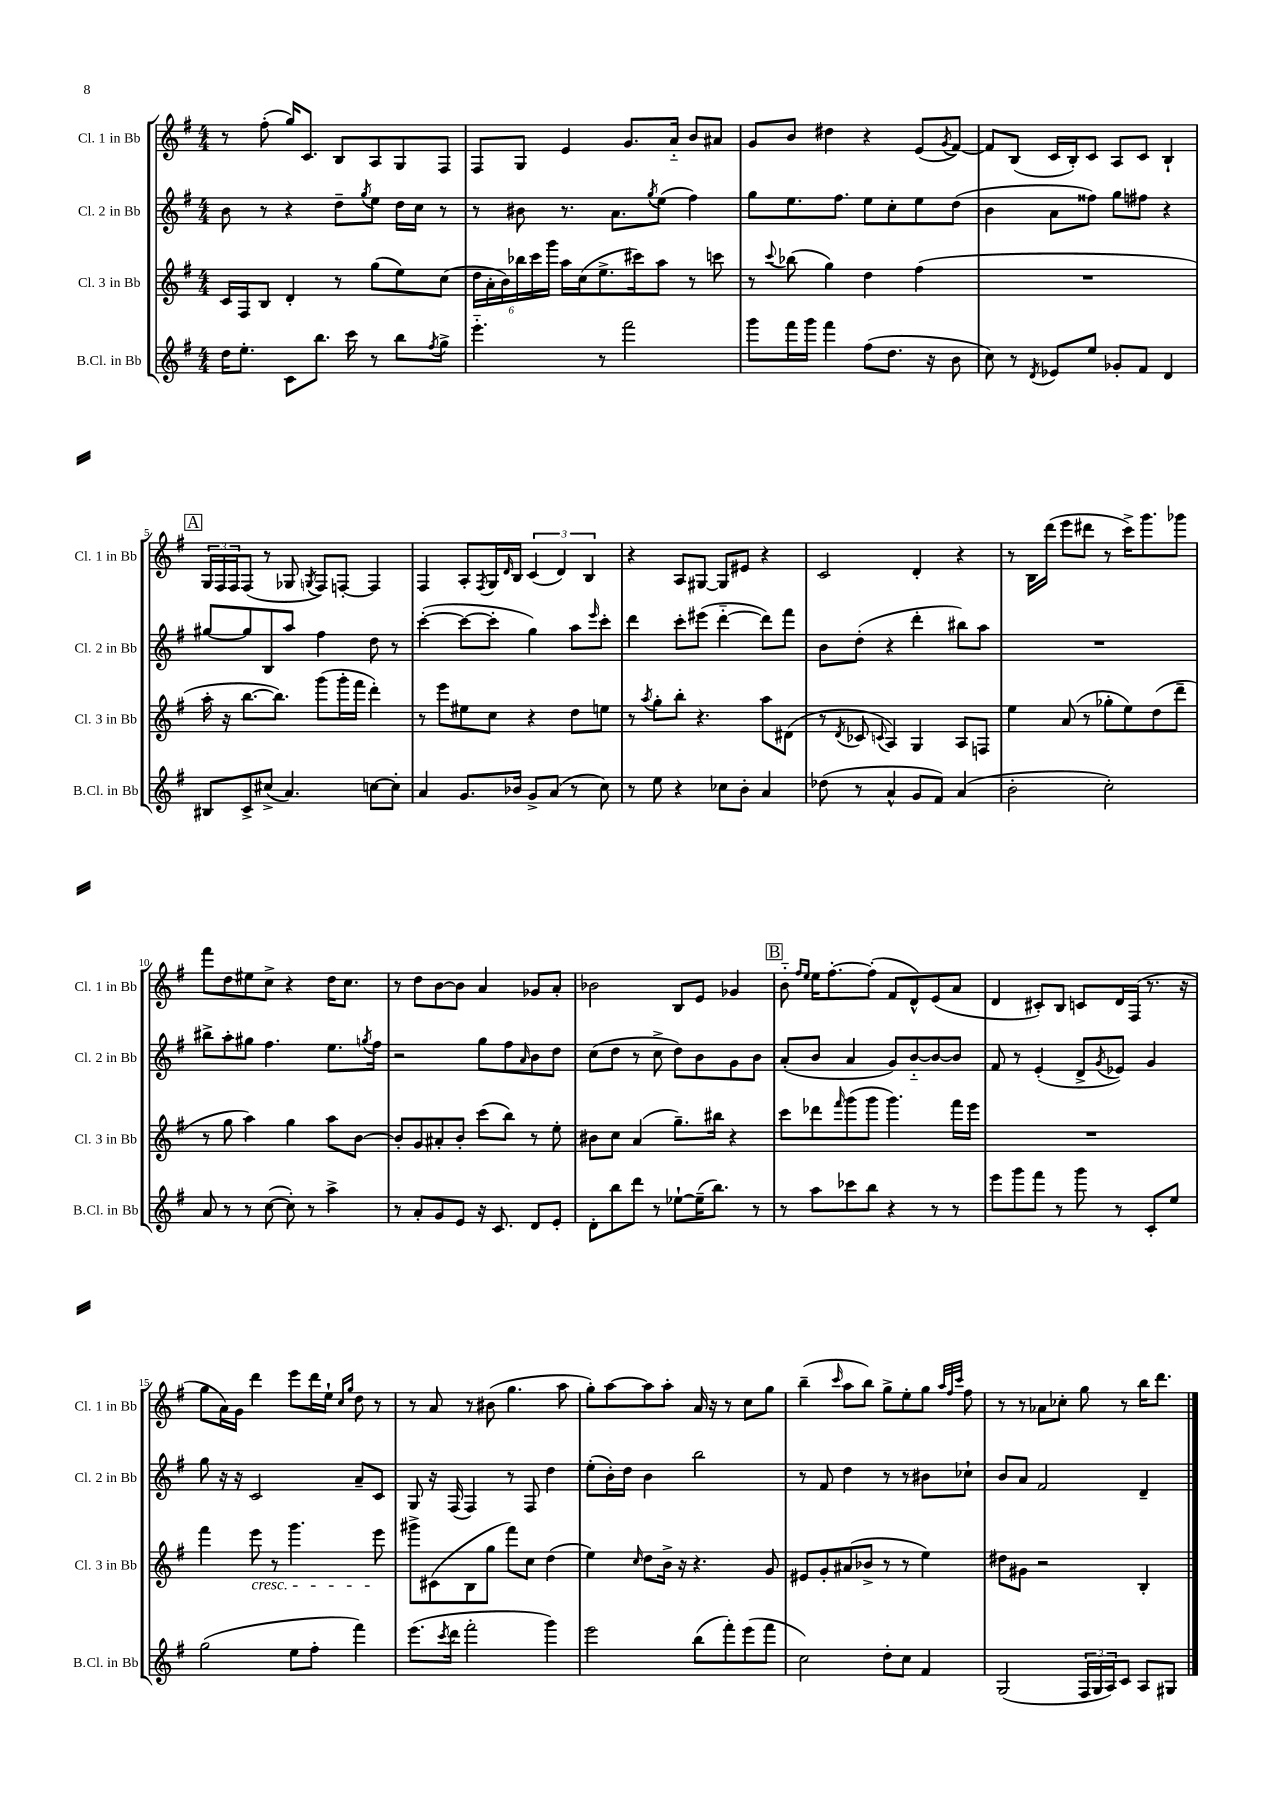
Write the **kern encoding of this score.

**kern	**kern	**kern	**kern
*staff4	*staff3	*staff2	*staff1
*clefG2	*clefG2	*clefG2	*clefG2
*k[f#]	*k[f#]	*k[f#]	*k[f#]
*M4/4	*M4/4	*M4/4	*M4/4
16dd	16c	8b	8r
8.ee'	16F#	.	.
.	8B	8r	(8ff#'
8c	4d'	4r	16gg)
.	.	.	8.c
8.bb	.	.	.
.	8r	8dd~	8B
16ccc	.	.	.
.	.	8qgg	.
8r	(8gg	8ee	8A
8bb	8ee)	16dd	8G
.	.	16cc	.
8qff#	.	.	.
8gg^	(8cc	8r	8F#
=	=	=	=
4.eee'~	24dd	8r	8F#
.	24a'	.	.
.	24b)	.	.
.	24bb-	8b#	8G
.	24ccc	.	.
.	24ggg	.	.
.	16aa	8.r	4e
.	(16cc	.	.
8r	8.ee^	.	.
.	.	8.a	.
2fff#	.	.	8.g
.	16ccc#)	.	.
.	.	8qgg	.
.	8aa	(8ee	.
.	.	.	16a'~
.	8r	4ff#)	8b
.	8ccc	.	8a#
=	=	=	=
8ggg	8r	8gg	8g
.	8qqccc	.	.
16fff#	(8bb-	8.ee	8b
16ggg	.	.	.
4fff#	4gg)	.	4dd#
.	.	8.ff#	.
(8ff#	4dd	8ee	4r
8.dd	.	8cc'	.
.	(4ff#	8ee	(8e
16r	.	.	.
.	.	.	8qg
8b	.	(8dd	[8f#)
=	=	=	=
8cc)	1r	4b	8f#]
8r	.	.	(8B
8qd	.	.	.
8e-	.	8a	16c
.	.	.	16B')
8ee	.	8ff##)	8c
8g-'	.	8gg	8A
8f#	.	8ff#	8c
4d	.	4r	4B`
=	=	=	=
8B#	16aa'	[8gg#	24G
.	.	.	24F#
.	16r	.	.
.	.	.	24F#
8c^	[8.bb	8gg#]	(8F#
(8cc#^	.	8B	8r
.	8.bb])	.	.
4.a)	.	8aa	8G-
.	.	.	8qG
.	(8ggg	4ff#	8F#)
.	16ggg'	.	[8F'
.	16fff#	.	.
[8cc	4ddd')	8dd	4F]
8cc']	.	8r	.
=	=	=	=
4a	8r	([4ccc'	4F#
.	8eee	.	.
8.g	8ee#	8ccc_	8A'
.	.	.	8qF#
.	8cc	8ccc']	16G
.	.	.	16qqd
16b-	.	.	16B
8g^	4r	4gg)	(6c
(8a	.	.	.
.	.	.	6d)
8r	8dd	8aa	.
.	.	.	6B
.	.	16qqeee	.
8cc)	8ee	8ccc'	.
=	=	=	=
8r	8r	4ddd	4r
.	8qaa	.	.
8ee	8gg'	.	.
4r	8bb'	8ccc'	8A
.	4.r	(8eee#	[8G#
8cc-	.	[4ddd'~	8G#]
8b'	.	.	8e#
4a	8aa	8ddd])	4r
.	(8d#	8fff#	.
=	=	=	=
(8dd-	8r	8b	2c
.	8qd	.	.
8r	8c-	(8dd'	.
.	8qqc	.	.
4a^^	4A)	4r	.
8g	4G	4ddd'	4d'
8f#)	.	.	.
(4a	8A	8bb#)	4r
.	8F	8aa	.
=	=	=	=
2b'	4ee	1r	8r
.	.	.	16B
.	.	.	(16ddd
.	(8a	.	8eee
.	8r	.	8ddd#
2cc')	8gg-'	.	8r
.	8ee)	.	16ccc^)
.	.	.	8.ggg
.	(8dd	.	.
.	8ddd~	.	8ggg-
=	=	=	=
8a	8r	8bb#^	8fff#
8r	8gg	8aa'	8dd
8r	4aa)	8gg#	8ee#
([8cc	.	4.ff#	8cc^
8cc'])	4gg	.	4r
8r	.	.	.
4aa^	8aa	8.ee	16dd
.	.	.	8.cc
.	[8b	.	.
.	.	8qgg	.
.	.	16ff#	.
=	=	=	=
8r	8b']	2r	8r
8a'	8g	.	8dd
8g	8a#'	.	[8b
8e	8b'	.	8b]
16r	(8ccc	8gg	4a
8.c	.	.	.
.	8bb)	8ff#	.
.	.	16qqa	.
8d	8r	8b	8g-
8e'	8ee'	8dd	8a'
=	=	=	=
8d'	8b#	(8cc	2b-
8bb	8cc	8dd	.
8ddd	(4a	8r	.
8r	.	8cc^	.
[8ee-`	8.gg~)	8dd)	8B
(16ee-~]	.	8b	8e
8.bb)	16bb#	.	.
.	4r	8g	4g-
8r	.	8b	.
=	=	=	=
8r	8ccc	(8a'	8b'~
.	.	.	16qqff#
.	.	.	16qqee
8aa	8ddd-	8b	16ee
.	.	.	[8.ff#'
.	16qqfff#	.	.
8ccc-	(8ggg	4a	.
8bb	8ggg	.	(8ff#']
4r	4.ggg)	8g)	8f#
.	.	[8b'~	8d^^)
8r	.	8b_	(8e
8r	16fff#	8b]	8a
.	16eee	.	.
=	=	=	=
8eee	1r	8f#	4d
8ggg	.	8r	.
8fff#	.	(4e'	8c#')
8r	.	.	8B
8ggg	.	8d^	8c
.	.	8qg	.
8r	.	8e-)	16d
.	.	.	(16F#
8c'	.	4g	8.r
8ee	.	.	.
.	.	.	16r
=	=	=	=
(2gg	4fff#	8gg	8gg
.	.	16r	16a)
.	.	16r	16g
.	8eee	2c	4ddd
.	8r	.	.
8ee	4.ggg	.	8eee
8ff#'	.	.	16ddd
.	.	.	16ee`
.	.	.	16qqcc
.	.	.	16qqgg
4fff#)	.	8a~	8dd
.	8eee	8c	8r
=	=	=	=
(8.eee	8ggg#^	8G	8r
.	(8c#	16r	8a
8qccc	.	.	.
16ddd	.	(16F#	.
2fff#'	8B	4F#)	8r
.	8gg	.	(8b#
.	8fff#)	8r	4.gg
.	8cc	8F#	.
4ggg)	(4dd	4dd	.
.	.	.	8aa
=	=	=	=
2eee	4ee)	(8ee'	8gg')
.	.	16b')	[8aa
.	.	16dd	.
.	16qqcc	.	.
.	8dd	4b	8aa]
.	16b^	.	8aa'
.	16r	.	.
(8bb	4.r	2bb	16a
.	.	.	16r
8fff#')	.	.	8r
(8eee	.	.	8cc
8fff#	8g	.	8gg
=	=	=	=
2cc)	8e#	8r	(4bb~
.	8g'	8f#	.
.	.	.	16qqccc
.	(8a#	4dd	8aa
.	8b-^	.	8bb)
8dd'	8r	8r	8gg^
8cc	8r	8r	8ee'
4f#	4ee)	8b#	8gg
.	.	.	32qqaa
.	.	.	32qqff#
.	.	.	32qqccc
.	.	8cc-`	8ff#
=	=	=	=
(2G	8dd#	8b	8r
.	8g#	8a	8r
.	2r	2f#	8a-
.	.	.	8cc-'
24F#	.	.	8gg
24G	.	.	.
24A)	.	.	.
8c	.	.	8r
8A	4B'	4d~	16bb
.	.	.	8.ddd
8G#	.	.	.
==	==	==	==
*-	*-	*-	*-
